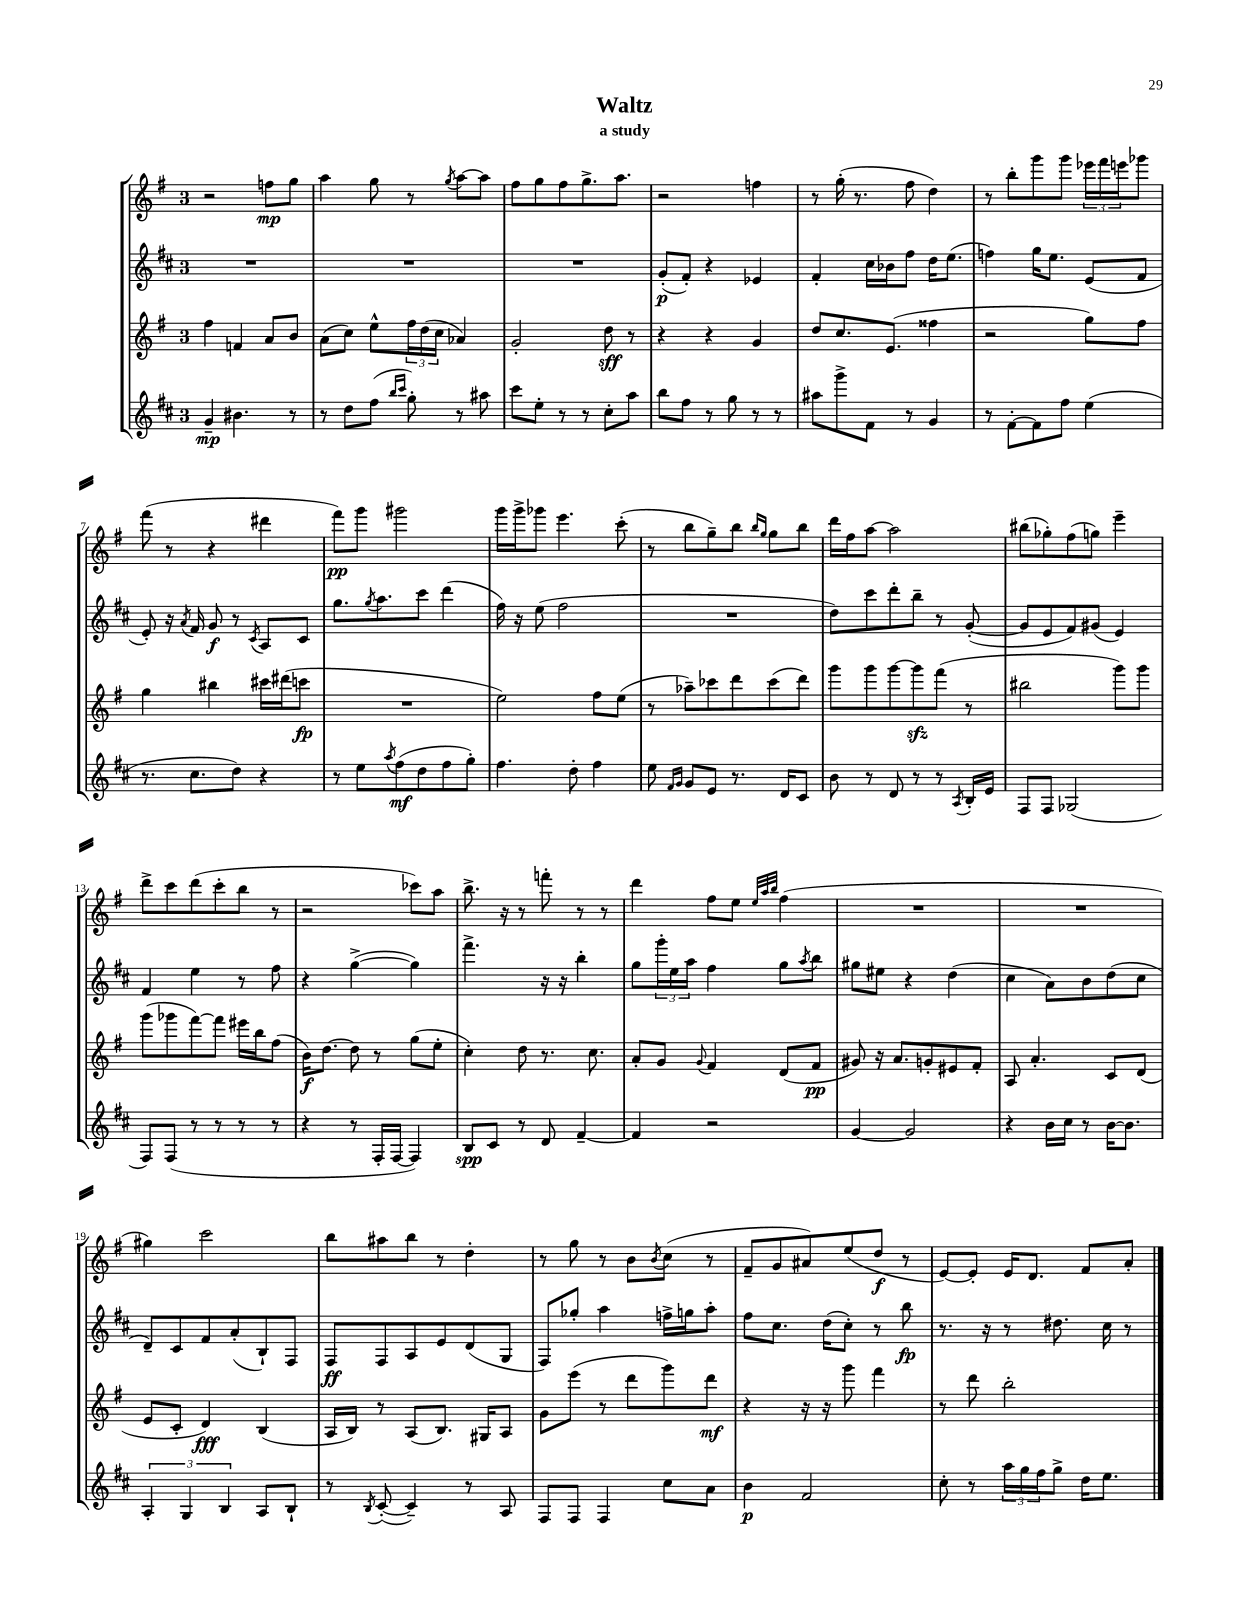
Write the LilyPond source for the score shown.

\header { title = "Waltz" subtitle = "a study" }
<<
\new StaffGroup <<
\new Staff = "s0" {
    \clef treble \key g \major \once \override Staff.TimeSignature.style = #'single-digit \time 3/4
    r2 f''8\mp g''8 |
    a''4 g''8 r8 \acciaccatura { g''8 } a''8~ a''8 |
    fis''8 g''8 fis''8 g''8.-> a''8. |
    r2 f''4 |
    r8 g''16-.( r8. fis''8 d''4) |
    r8 b''8-. g'''8 g'''8 \tuplet 3/2 { ees'''16 fis'''16 e'''16 } ges'''8 |
    fis'''8( r8 r4 dis'''4 |
    fis'''8\pp) g'''8 gis'''2 |
    g'''16 g'''16-> ges'''8 e'''4. c'''8-.( |
    r8 b''8 g''8--) b''8 \grace { b''16 g''16 } g''8 b''8 |
    d'''16 fis''16 a''8~ a''2 |
    bis''8( ges''8-.) fis''8( g''8) e'''4-- |
    d'''8-> c'''8 d'''8( c'''8-. b''8 r8 |
    r2 ces'''8) a''8 |
    b''8.-> r16 r8 f'''8-. r8 r8 |
    d'''4 fis''8 e''8 \grace { e''32 a''32 b''32 } fis''4( |
    R2. |
    R2. |
    gis''4) c'''2 |
    b''8 ais''8 b''8 r8 d''4-. |
    r8 g''8 r8 b'8 \acciaccatura { b'8 } c''8( r8 |
    fis'8-- g'8 ais'8) e''8( d''8\f r8 |
    e'8~) e'8-. e'16 d'8. fis'8 a'8-. \bar "|." |
}
\new Staff = "s1" {
    \clef treble \key d \major \once \override Staff.TimeSignature.style = #'single-digit \time 3/4
    R2. |
    R2. |
    R2. |
    g'8-.\p( fis'8-.) r4 ees'4 |
    fis'4-. cis''16 bes'16 fis''8 d''16 e''8.( |
    f''4) g''16 e''8. e'8( fis'8 |
    e'8-.) r16 \acciaccatura { a'8 } fis'16 g'8\f r8 \acciaccatura { cis'8 } a8 cis'8 |
    g''8. \acciaccatura { g''8 } a''8. cis'''8 d'''4( |
    fis''16) r16 e''8( fis''2 |
    R2. |
    d''8) cis'''8 d'''8-. b''8-- r8 g'8~-.( |
    g'8 e'8 fis'8) gis'8( e'4) |
    fis'4 e''4 r8 fis''8 |
    r4 g''4~->( g''4) |
    fis'''4.-> r16 r16 b''4-. |
    g''8 \tuplet 3/2 { g'''16-. e''16 a''16 } fis''4 g''8 \acciaccatura { a''8 } b''8 |
    gis''8 eis''8 r4 d''4( |
    cis''4 a'8) b'8 d''8( cis''8 |
    d'8--) cis'8 fis'8 a'8-.( b8-!) fis8 |
    fis8\ff fis8 a8 e'8 d'8( g8 |
    fis8) ges''8-. a''4 f''16-> g''16 a''8-. |
    fis''8 cis''8. d''16( cis''8-.) r8 b''8\fp |
    r8. r16 r8 dis''8. cis''16 r8 \bar "|." |
}
\new Staff = "s2" {
    \clef treble \key g \major \once \override Staff.TimeSignature.style = #'single-digit \time 3/4
    fis''4 f'4 a'8 b'8 |
    a'8( c''8) e''8-^ \tuplet 3/2 { fis''16 d''16( c''16 } aes'4) |
    g'2-. d''8\sff r8 |
    r4 r4 g'4 |
    d''8 c''8. e'8.( fisis''4 |
    r2 g''8) fis''8 |
    g''4 bis''4 cis'''16 dis'''16( c'''8\fp |
    R2. |
    e''2) fis''8 e''8( |
    r8 aes''8--) ces'''8 d'''8 ces'''8( d'''8) |
    g'''8 g'''8 g'''8~ g'''8\sfz fis'''8( r8 |
    bis''2 g'''8) g'''8 |
    g'''8( ges'''8 fis'''8~) fis'''8 eis'''16 b''16 fis''8( |
    b'16\f) d''8.~ d''8 r8 g''8( e''8-. |
    c''4-.) d''8 r8. c''8. |
    a'8-. g'8 \appoggiatura { g'8 } fis'4 d'8( fis'8\pp |
    gis'8) r16 a'8. g'8-. eis'8 fis'8-. |
    a8 a'4.-. c'8 d'8( |
    e'8 c'8-. d'4\fff) b4( |
    a16 b16) r8 a8( b8.) gis16 a8 |
    g'8 e'''8( r8 d'''8 g'''8) d'''8\mf |
    r4 r16 r16 g'''8 fis'''4 |
    r8 d'''8 b''2-. \bar "|." |
}
\new Staff = "s3" {
    \clef treble \key d \major \once \override Staff.TimeSignature.style = #'single-digit \time 3/4
    g'4--\mp bis'4. r8 |
    r8 d''8 fis''8( \grace { b''16 cis'''16 } g''8-.) r8 ais''8 |
    cis'''8 e''8-. r8 r8 cis''8-. a''8 |
    b''8 fis''8 r8 g''8 r8 r8 |
    ais''8 g'''8-> fis'8 r8 g'4 |
    r8 fis'8~-. fis'8 fis''8 e''4( |
    r8. cis''8. d''8) r4 |
    r8 e''8 \acciaccatura { a''8 } fis''8\mf( d''8 fis''8 g''8-.) |
    fis''4. d''8-. fis''4 |
    e''8 \grace { fis'16 g'16 } g'8 e'8 r8. d'16 cis'8 |
    b'8 r8 d'8 r8 r8 \acciaccatura { a8 } b16-. e'16 |
    fis8 fis8 ges2( |
    fis8) fis8( r8 r8 r8 r8 |
    r4 r8 fis16-. fis16~ fis4) |
    b8\spp cis'8 r8 d'8 fis'4~-- |
    fis'4 r2 |
    g'4~ g'2 |
    r4 b'16 cis''16 r8 b'16~ b'8. |
    \tuplet 3/2 { a4-. g4 b4 } a8 b8-! |
    r8 \acciaccatura { b8 } cis'8~-.( cis'4--) r8 a8 |
    fis8 fis8 fis4 cis''8 a'8 |
    b'4\p fis'2 |
    cis''8-. r8 \tuplet 3/2 { a''16 g''16 fis''16 } g''8-> d''16 e''8. \bar "|." |
}
>>
>>
